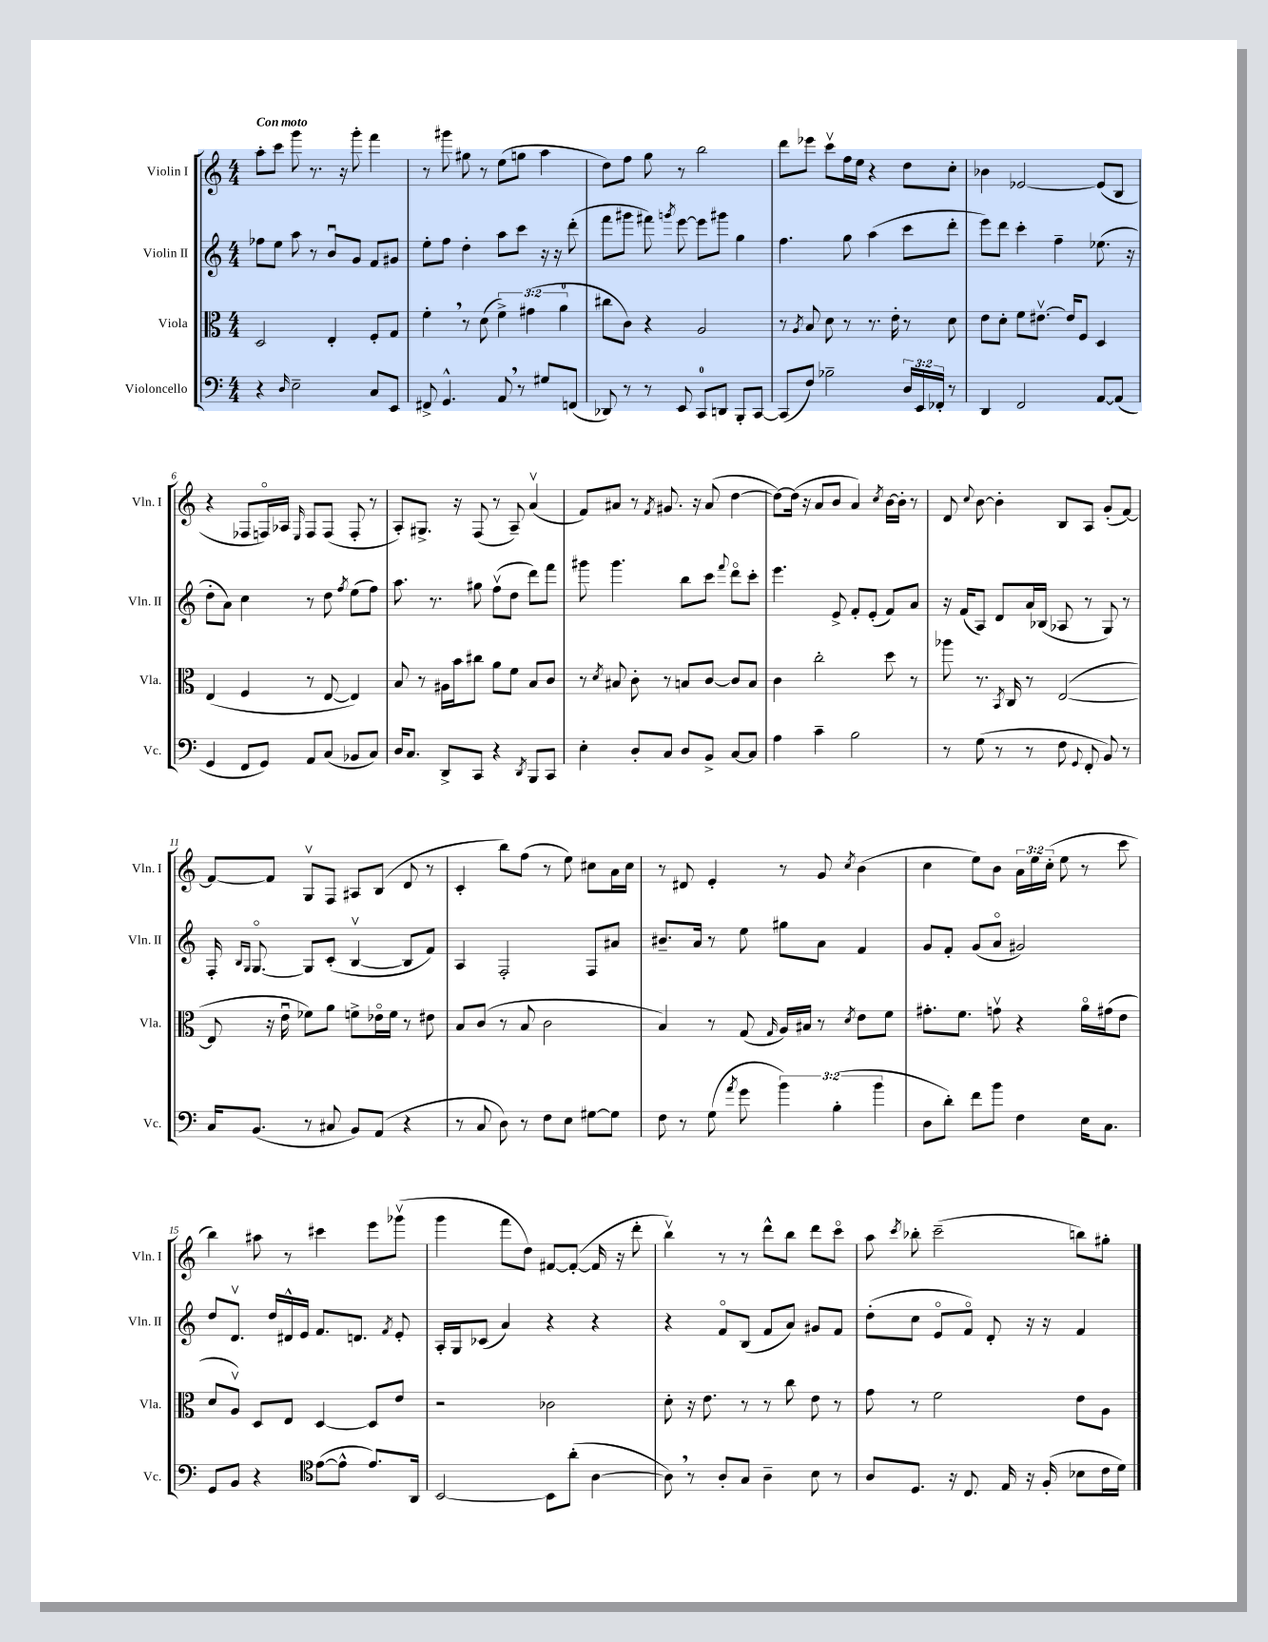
<<
\new StaffGroup <<
\new Staff = "s0" \with { instrumentName = "Violin I" shortInstrumentName = "Vln. I" } {
    \clef treble \key c \major \numericTimeSignature \time 4/4 \override Staff.TupletNumber.text = #tuplet-number::calc-fraction-text \tempo "Con moto"
    \autoBeamOff a''8[-. c'''8] g'''8 r8. r16 g'''8-. f'''4 |
    r8 gis'''8 gis''8 r8 e''8[( g''8] a''4 |
    d''8[) f''8] g''8 r8 b''2 |
    d'''8[ ees'''8] c'''8[\upbow f''16 e''16] r4 d''8[ c''8]-. |
    bes'4 ees'2~ ees'8[( b8] |
    r4 fes8[ f16\flageolet) aes16] \grace { e16 } f8[ f8]( f8-. r8 |
    a8[-.) gis8.]-> r16 f8( r8 a8--) a'4\upbow( |
    f'8[) ais'8] r8 \acciaccatura { f'8 } gis'8. r16 ais'8( d''4~ |
    d''8[~) d''16]( r16 a'8[ b'8] a'4) \acciaccatura { c''8 } b'16[~ b'16]-. r8 |
    d'8 \appoggiatura { c''8 } b'8~ b'4-. b8[ a8] g'8[-.( f'8]~) |
    f'8[~ f'8] g8[\upbow f8] ais8[ b8]( d'8 r8 |
    c'4-. b''8[) f''8]( r8 e''8) cis''8[ a'16 cis''16] |
    r8 dis'8 e'4-. r8 g'8 \acciaccatura { c''8 } b'4( |
    c''4 e''8[) b'8] \tuplet 3/2 { a'16[ e''16 c''16]-.( } e''8 r8 c'''8 |
    b''4) ais''8 r8 cis'''4 e'''8[ ges'''8]\upbow( |
    g'''4 f'''8[ d''8]) fis'8[~ fis'8]~-.( fis'16 r16 d'''8-. |
    b''4\upbow) r8 r8 d'''8[-^ b''8] d'''8[ c'''8]\flageolet |
    a''8 \acciaccatura { c'''8 } bes''8-. c'''2--( b''8[) gis''8]-. \bar "|." |
}
\new Staff = "s1" \with { instrumentName = "Violin II" shortInstrumentName = "Vln. II" } {
    \clef treble \key c \major \numericTimeSignature \time 4/4
    \autoBeamOff fes''8[ e''8] a''8 r8 b'8[\downbow g'8] f'8[ gis'8] |
    e''8[-. f''8] d''4-. a''8[ c'''8] r16 r16 d'''8-.( |
    f'''8[ gis'''8] fis'''8) \acciaccatura { g'''8 } e'''8~ e'''8[ gis'''8] g''4 |
    f''4. g''8 a''4( c'''8[ d'''8]-. |
    e'''8[) d'''8] c'''4-. f''4-- ees''8.( r16 |
    d''8[-. a'8]) c''4 r8 d''8 \acciaccatura { f''8 } e''8[( f''8]) |
    a''8. r8. gis''8 f''8[\upbow( d''8] d'''8[) f'''8] |
    gis'''8 gis'''4. b''8[ c'''8] \appoggiatura { f'''8 } d'''8[\flageolet c'''8]-. |
    e'''4. e'8-> f'8[-. e'8]-.( f'8[) a'8] |
    r16 f'16[( a8]) d'8[ a'16 bes16]( aes8 r8 g8) r8 |
    f16-. \grace { b16[ g16] } g8.~\flageolet g8[ c'8]-.( b4~\upbow b8[ f'8]) |
    a4 f2-. f8[ ais'8] |
    bis'8.[-- a'16] r8 e''8 gis''8[ a'8] f'4 |
    g'8[ f'8]-. g'8[( a'8]\flageolet gis'2) |
    d''8[ d'8.]\upbow d''16[ dis'16-^ e'16] f'8.[ d'8.] \acciaccatura { f'8 } e'8-. |
    a16[-. g16 ces'8]( a'4) r4 r4 |
    r4 f'8[\flageolet b8]( f'8[ a'8]) gis'8[ f'8] |
    d''8[-.( c''8] e'8[\flageolet f'8]\flageolet) d'8-. r16 r16 f'4 \bar "|." |
}
\new Staff = "s2" \with { instrumentName = "Viola" shortInstrumentName = "Vla." } {
    \clef alto \key c \major \numericTimeSignature \time 4/4 \override Staff.TupletNumber.text = #tuplet-number::calc-fraction-text
    \autoBeamOff d2 e4-. f8[-. g8] |
    f'4-. \breathe r8 d'8( \tuplet 3/2 { f'4->) gis'4( a'4-0 } |
    cis''8[ c'8]) r4 a2 |
    r8 \acciaccatura { a8 } b8 d'8 r8 r8. e'16-. r8 d'8 |
    e'8[ d'8]-. f'8[ eis'8.]~\upbow eis'16[ f8] d4 |
    e4( f4 r8 e8~ e4) |
    b8 r8 ais16[ b'16 cis''8] a'8[ f'8] b8[ c'8] |
    r8 \acciaccatura { d'8 } bis8 c'8-. r8 b8[ c'8]~ c'8[ b8] |
    c'4 c''2-. d''8 r8 |
    aes''8 r8. \acciaccatura { b,8 } c16 r8 e2~( |
    e8 r16 e'16\downbow fes'8[) a'8] f'8[-> ees'16\flageolet f'16] r8 eis'8 |
    b8[ c'8]( r8 b8 c'2 |
    b4) r8 g8( \grace { g16 } a16[) bis16] r8 \acciaccatura { d'8 } e'8[ f'8] |
    gis'8.[-. f'8.] g'8\upbow r4 a'16[\flageolet gis'16( e'8] |
    d'8[ a8]\upbow) d8[ e8] d4~ d8[ e'8] |
    r2 ces'2 |
    d'8-. r16 e'8. r8 r8 c''8 e'8 r8 |
    g'8 r8 f'2 e'8[ a8] \bar "|." |
}
\new Staff = "s3" \with { instrumentName = "Violoncello" shortInstrumentName = "Vc." } {
    \clef bass \key c \major \numericTimeSignature \time 4/4 \override Staff.TupletNumber.text = #tuplet-number::calc-fraction-text
    \autoBeamOff r4 \grace { d16 } e2-- c8[ e,8] |
    fis,8-> g,4.-^ a,8 \breathe r8 gis8[ f,8]( |
    des,8) r8 r8 e,8 c,8[-0 d,8] b,,8[-. c,8]~ |
    c,8[( f8]) bes2-- \tuplet 3/2 { d16[ e,16 fes,16]-. } r8 |
    d,4 f,2 a,8[~ a,8]( |
    g,4 f,8[ g,8]) a,8[ c8]( bes,8[ c8]) |
    d16[ c8.] d,8[-> c,8] r4 \acciaccatura { d,8 } b,,8[ c,8] |
    e4-. d8[-. c8] d8[ b,8]-> c8[~ c8] |
    a4 c'4-- b2 |
    r8 g8( r8 r8 f8 \appoggiatura { g,8 } f,8-. b,8) r8 |
    c16[ b,8.]( r8 cis8 b,8[) a,8]( r4 |
    r8 c8 d8) r8 f8[ e8] gis8[~ gis8] |
    f8 r8 g8( \acciaccatura { a'8 } g'8 \tuplet 3/2 { b'4) b4-.( b'4 } |
    d8[ d'8]-.) f'8[ b'8] f4 e16[ c8.] |
    g,8[ b,8] r4 \clef tenor e'8[~( e'8]-^ e'8.[) a,16] |
    b,2~ b,8[ a'8]-.( a4~ |
    a8) \breathe r8 a8[-. g8] a4-- b8 r8 |
    a8[ d8.] r16 c8. e16 r16 f16-.( bes8[ c'16 d'16]) \bar "|." |
}
>>
>>
